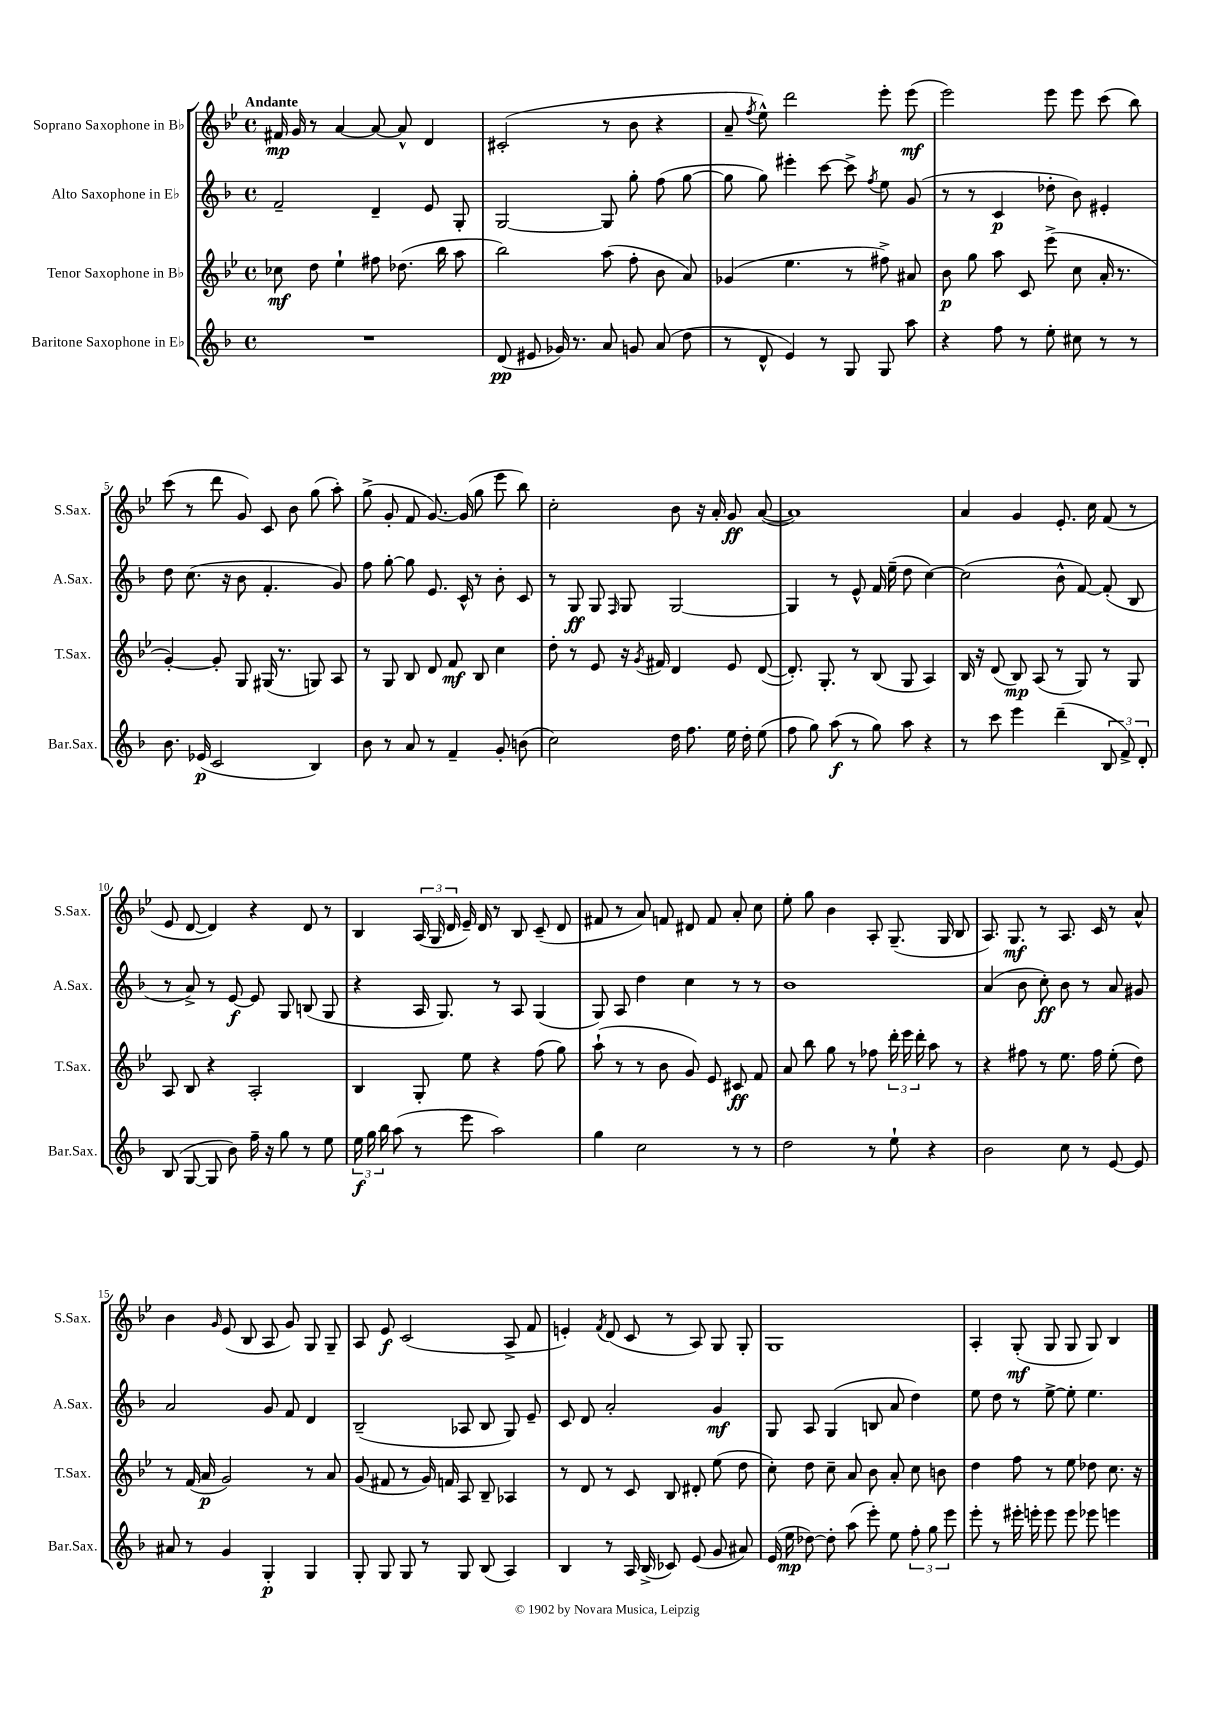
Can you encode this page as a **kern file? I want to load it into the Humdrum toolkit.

**kern	**dynam	**kern	**dynam	**kern	**dynam	**kern	**dynam
*part4	*part4	*part3	*part3	*part2	*part2	*part1	*part1
*staff4	*staff4	*staff3	*staff3	*staff2	*staff2	*staff1	*staff1
*I"Baritone Saxophone in E♭	*	*I"Tenor Saxophone in B♭	*	*I"Alto Saxophone in E♭	*	*I"Soprano Saxophone in B♭	*
*I'Bar.Sax.	*	*I'T.Sax.	*	*I'A.Sax.	*	*I'S.Sax.	*
*clefG2	*	*clefG2	*	*clefG2	*	*clefG2	*
*k[b-]	*	*k[b-e-]	*	*k[b-]	*	*k[b-e-]	*
*M4/4	*	*M4/4	*	*M4/4	*	*M4/4	*
*met(c)	*	*met(c)	*	*met(c)	*	*met(c)	*
=1	=1	=1	=1	=1	=1	=1	=1
!	!	!	!	!	!	!LO:TX:a:B:t=Andante	!
1r	.	8cc-X\	mf	2f~/	.	16f#X/	mp
.	.	.	.	.	.	16g/	.
.	.	8dd\	.	.	.	8r	.
.	.	4ee-`\	.	.	.	[4a/	.
.	.	8ff#X\	.	4d~/	.	8a/_	.
.	.	(8.dd-X\	.	.	.	8a^^/]	.
.	.	.	.	8e/	.	4d/	.
.	.	16bb-\	.	.	.	.	.
.	.	8aa\	.	8G'/	.	.	.
=2	=2	=2	=2	=2	=2	=2	=2
(8d/	pp	2bb-\)	.	[2G/	.	(2c#X'/	.
8e#X/	.	.	.	.	.	.	.
16g-X/)	.	.	.	.	.	.	.
8.r	.	.	.	.	.	.	.
8a/	.	(8aa\	.	8G/]	.	8r	.
8gn/	.	8ff'\	.	8gg'\	.	8b-\	.
(8a/	.	8b-\	.	(8ff\	.	4r	.
8dd\	.	8a/)	.	[8gg\	.	.	.
=3	=3	=3	=3	=3	=3	=3	=3
8r	.	(4g-X/	.	8gg\]	.	8a~/	.
.	.	.	.	.	.	8qff/	.
8d^^/	.	.	.	8gg\)	.	8ee-^^\)	.
4e/)	.	4.ee-\	.	4eee#X'\	.	2ddd\	.
8r	.	.	.	[8ccc\	.	.	.
8G/	.	8r	.	8ccc^\]	.	.	.
.	.	.	.	8qff/	.	.	.
8G/	.	8ff#X^\)	.	8ee\	.	8eee-'\	.
8aa\	.	8a#X/	.	(8g/	.	(8eee-\	mf
=4	=4	=4	=4	=4	=4	=4	=4
4r	.	8b-\	p	8r	.	2eee-\)	.
.	.	8gg\	.	8r	.	.	.
8ff\	.	8aa\	.	4c/	p	.	.
8r	.	8c/	.	.	.	.	.
8ee'\	.	(8eee-^\	.	8dd-X'\	.	8eee-\	.
8cc#X\	.	8cc\	.	8b-\)	.	8eee-\	.
8r	.	16a'/	.	4e#X'/	.	(8ccc\	.
.	.	8.r	.	.	.	.	.
8r	.	.	.	.	.	8bb-\)	.
!!LO:LB:g=z
=5	=5	=5	=5	=5	=5	=5	=5
8.b-\	.	[4g'/)	.	8dd\	.	(8ccc\	.
.	.	.	.	(8.cc\	.	8r	.
(16e-X/	p	.	.	.	.	.	.
2c/	.	8g'/]	.	.	.	8ddd\	.
.	.	.	.	16r	.	.	.
.	.	8G/	.	8b-\	.	8g/)	.
.	.	(16G#X/	.	4.f'/	.	8c/	.
.	.	8.r	.	.	.	.	.
.	.	.	.	.	.	8b-\	.
4B-/)	.	8Gn/)	.	.	.	(8gg\	.
.	.	8A/	.	8g/)	.	8aa'\)	.
=6	=6	=6	=6	=6	=6	=6	=6
8b-\	.	8r	.	8ff\	.	(8gg^\	.
8r	.	8G/	.	[8gg'\	.	8g'/	.
8a/	.	8B-/	.	8gg\]	.	8f/	.
8r	.	8d/	.	8.e/	.	[8.g/)	.
4f~/	.	8f/	mf	.	.	.	.
.	.	.	.	16c^^/	.	(16g/]	.
.	.	8B-/	.	8r	.	8gg\	.
8g'/	.	4cc\	.	8b-'\	.	8eee-\	.
(8bn\	.	.	.	8c/	.	8bb-\)	.
=7	=7	=7	=7	=7	=7	=7	=7
2cc\)	.	8dd'\	.	8r	.	2cc'\	.
.	.	8r	.	8G/	ff	.	.
.	.	8e-/	.	8G/	.	.	.
.	.	.	.	16qqF/	.	.	.
.	.	16r	.	8G/	.	.	.
.	.	8qg/	.	.	.	.	.
.	.	16f#X/	.	.	.	.	.
16dd\	.	4d/	.	[2G/	.	8b-\	.
8.ff\	.	.	.	.	.	.	.
.	.	.	.	.	.	16r	.
.	.	.	.	.	.	16a'/	.
16ee\	.	8e-/	.	.	.	8g/	ff
16dd'\	.	.	.	.	.	.	.
(8ee\	.	([8d/	.	.	.	([8a/	.
=8	=8	=8	=8	=8	=8	=8	=8
8ff\	.	8.d'/])	.	4G/]	.	1a])	.
8gg\)	.	.	.	.	.	.	.
.	.	8.G'/	.	.	.	.	.
(8aa\	f	.	.	8r	.	.	.
8r	.	8r	.	8e^^/	.	.	.
8gg\)	.	(8B-/	.	16f/	.	.	.
.	.	.	.	(16ee~\	.	.	.
8aa\	.	8G/	.	8dd\	.	.	.
4r	.	4A/)	.	[4cc\)	.	.	.
=9	=9	=9	=9	=9	=9	=9	=9
8r	.	16B-/	.	(2cc\]	.	4a/	.
.	.	16r	.	.	.	.	.
8ccc\	.	(8d/	.	.	.	.	.
4eee\	.	8B-/)	mp	.	.	4g/	.
.	.	(8A/	.	.	.	.	.
(4ddd~\	.	8r	.	8b-^^\	.	8.e-'/	.
.	.	8G/)	.	[8f/)	.	.	.
.	.	.	.	.	.	16cc\	.
12B-/	.	8r	.	(8f'/]	.	(8f/	.
12f^/)	.	.	.	.	.	.	.
.	.	8G/	.	8B-/	.	8r	.
12d'/	.	.	.	.	.	.	.
!!LO:LB:g=z
=10	=10	=10	=10	=10	=10	=10	=10
(8B-/	.	8A/	.	8r	.	8e-/	.
[8G/	.	8B-/	.	8a^/)	.	[8d/	.
8G/]	.	4r	.	8r	.	4d/])	.
8b-\)	.	.	.	[8e/	f	.	.
16ff~\	.	2A'/	.	8e/]	.	4r	.
16r	.	.	.	.	.	.	.
8gg\	.	.	.	8G/	.	.	.
8r	.	.	.	(8Bn/	.	8d/	.
8ee\	.	.	.	8G/	.	8r	.
=11	=11	=11	=11	=11	=11	=11	=11
24ee\	f	4B-/	.	4r	.	4B-/	.
24gg\	.	.	.	.	.	.	.
24bb-\	.	.	.	.	.	.	.
(8aa\	.	.	.	.	.	.	.
8r	.	8G'/	.	16A/	.	(24A/	.
.	.	.	.	.	.	24G/	.
.	.	.	.	8.G/)	.	.	.
.	.	.	.	.	.	24d/	.
8eee\	.	8ee-\	.	.	.	16e-~/)	.
.	.	.	.	.	.	16d/	.
2aa\)	.	4r	.	8r	.	8r	.
.	.	.	.	8A/	.	8B-/	.
.	.	(8ff\	.	(4G/	.	(8c~/	.
.	.	8gg\)	.	.	.	8d/	.
=12	=12	=12	=12	=12	=12	=12	=12
4gg\	.	(8aa`\	.	8G/)	.	8f#X/	.
.	.	8r	.	8A/	.	8r	.
2cc\	.	8r	.	4dd\	.	8a/)	.
.	.	8b-\	.	.	.	8fn/	.
.	.	8g/)	.	4cc\	.	8d#X/	.
.	.	8e-/	.	.	.	8f/	.
8r	.	8c#X/	ff	8r	.	8a'/	.
8r	.	8f/	.	8r	.	8cc\	.
=13	=13	=13	=13	=13	=13	=13	=13
2dd\	.	8a/	.	1b-	.	8ee-'\	.
.	.	8bb-\	.	.	.	8gg\	.
.	.	8gg\	.	.	.	4b-\	.
.	.	8r	.	.	.	.	.
8r	.	8ff-X\	.	.	.	8A'/	.
8ee`\	.	24ddd'\	.	.	.	(8.G~/	.
.	.	24eee-\	.	.	.	.	.
.	.	24ddd'\	.	.	.	.	.
4r	.	8aa\	.	.	.	.	.
.	.	.	.	.	.	16G/	.
.	.	8r	.	.	.	8B-/	.
=14	=14	=14	=14	=14	=14	=14	=14
2b-\	.	4r	.	(4a/	.	8.A/)	.
.	.	.	.	.	.	8.G/	mf
.	.	8ff#X\	.	8b-\	.	.	.
.	.	8r	.	8cc'\)	ff	8r	.
8cc\	.	8.ee-\	.	8b-\	.	8.A/	.
8r	.	.	.	8r	.	.	.
.	.	16ff#\	.	.	.	16c/	.
[8e/	.	(8ee-'\	.	8a/	.	8r	.
8e/]	.	8dd\)	.	8g#X/	.	8a^^/	.
!!LO:LB:g=z
=15	=15	=15	=15	=15	=15	=15	=15
8a#X/	.	8r	.	2a/	.	4b-\	.
8r	.	(16f/	.	.	.	.	.
.	.	16a/	p	.	.	.	.
.	.	.	.	.	.	16qqg/	.
4g/	.	2g/)	.	.	.	(8e-/	.
.	.	.	.	.	.	8B-/	.
4G'/	p	.	.	8g/	.	8A/	.
.	.	.	.	8f/	.	8g/)	.
4G/	.	8r	.	4d/	.	8G/	.
.	.	8a/	.	.	.	8G~/	.
=16	=16	=16	=16	=16	=16	=16	=16
8G'/	.	(8g/	.	(2B-~/	.	8A/	.
8G/	.	8f#X/	.	.	.	8e-/	f
8G/	.	8r	.	.	.	(2c/	.
8r	.	16g/)	.	.	.	.	.
.	.	16fn/	.	.	.	.	.
8G/	.	8A/	.	8A-X/	.	.	.
(8B-/	.	8B-~/	.	8B-/	.	.	.
4A/)	.	4A-X/	.	8G/)	.	8A^/	.
.	.	.	.	8e~/	.	8f/	.
=17	=17	=17	=17	=17	=17	=17	=17
4B-/	.	8r	.	8c/	.	4en'/)	.
.	.	8d/	.	8d/	.	.	.
.	.	.	.	.	.	8qf/	.
8r	.	8r	.	2a'/	.	(8d/	.
16A/	.	8c/	.	.	.	8c/	.
(16B-^/	.	.	.	.	.	.	.
8c-X/)	.	8B-/	.	.	.	8r	.
(8e/	.	8d#X'/	.	.	.	8A/)	.
8g/	.	(8ee-\	.	4g/	mf	8G/	.
8a#X/)	.	8dd\	.	.	.	8G'/	.
=18	=18	=18	=18	=18	=18	=18	=18
(16e/	.	8cc'\)	.	8G/	.	1G	.
16ee\	mp	.	.	.	.	.	.
[8dd-X\)	.	8dd\	.	8A/	.	.	.
8dd-'\]	.	8cc~\	.	(4G/	.	.	.
(8aa\	.	8a/	.	.	.	.	.
8eee'\)	.	8b-\	.	8Bn/	.	.	.
8ee\	.	8a'/	.	8a/	.	.	.
12ff'\	.	8cc\	.	4dd\)	.	.	.
12gg\	.	.	.	.	.	.	.
.	.	8bn\	.	.	.	.	.
12eee\	.	.	.	.	.	.	.
=19	=19	=19	=19	=19	=19	=19	=19
8eee'\	.	4dd\	.	8ee\	.	4A'/	.
8r	.	.	.	8dd\	.	.	.
16eee#X'\	.	8ff\	.	8r	.	(8G'/	mf
16eeen'\	.	.	.	.	.	.	.
8eee\	.	8r	.	[8ee^\	.	8G/	.
8eee\	.	8ee-\	.	8ee'\]	.	8G/	.
8eee-X\	.	8dd-X\	.	4.ee\	.	8G/)	.
4eeen\	.	8.cc\	.	.	.	4B-/	.
.	.	16r	.	.	.	.	.
==	==	==	==	==	==	==	==
*-	*-	*-	*-	*-	*-	*-	*-
